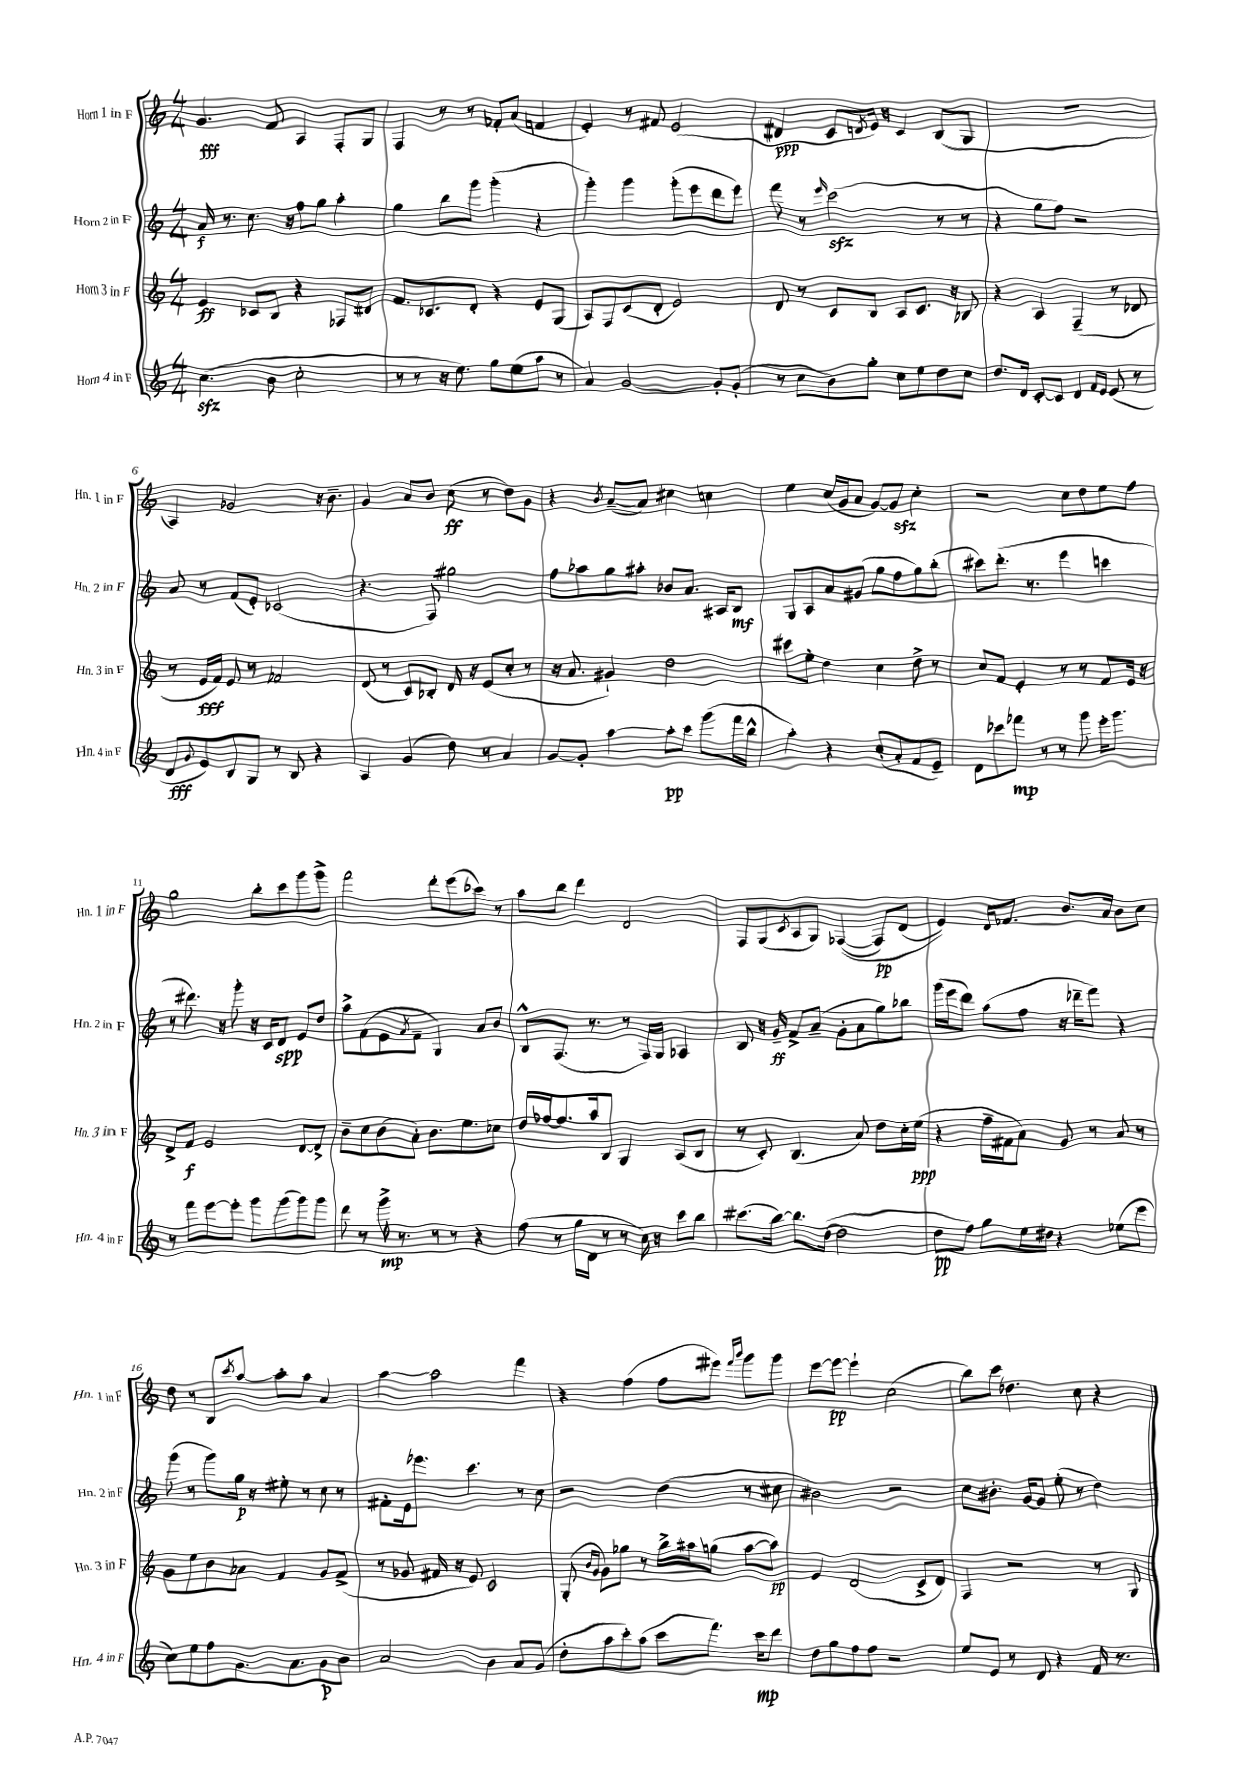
<<
\new StaffGroup <<
\new Staff = "s0" \with { instrumentName = "Horn 1 in F" shortInstrumentName = "Hn. 1 in F" } {
    \clef treble \key c \major \numericTimeSignature \time 4/4
    g'4.\fff f'8 a4 f8-. g8 |
    f4 r8 r8 fes'8-. a'8( f'4 |
    e'4-.) r8 fis'8 e'2( |
    dis'4\ppp c'8 \acciaccatura { d'8 } e'16) r16 c'4 b8( g8 |
    R1 |
    a4) ges'2 r16 b'8.-- |
    g'4 a'8 b'8 c''8\ff( r8 d''8) g'8 |
    r4 \acciaccatura { b'8 } a'8~--( a'8) cis''4 c''4 |
    e''4 c''16( g'16 a'8 g'8~) g'8\sfz c''4-. |
    r2 c''8 d''8 e''8 f''8 |
    g''2 b''8-. c'''8 g'''8 g'''8-> |
    f'''2 d'''8-. e'''8( ces'''8) r8 |
    a''8 b''8 d'''4 d'2 |
    f8 g8( \acciaccatura { c'8 } a8 g8) fes4~(\( fes8\pp) d'8( |
    e'4)\) d'16 fes'8. b'8. a'16 b'8 c''8 |
    d''8 r8 b8 \acciaccatura { c'''8 } a''8~ a''8-. a''8 a'4 |
    a''4~ a''2 f'''4 |
    r4 f''4( f''8 eis'''8) \grace { f'''16 b'''16 } g'''8 g'''8 |
    e'''8~ e'''8~\pp e'''4-! c''2( |
    b''8) c'''8 des''4. c''8 r4 \bar "|." |
}
\new Staff = "s1" \with { instrumentName = "Horn 2 in F" shortInstrumentName = "Hn. 2 in F" } {
    \clef treble \key c \major \numericTimeSignature \time 4/4
    a'16\f r8. c''8. r16 f''8 g''8 a''4-. |
    g''4 b''8 g'''8 g'''4-.( r4 |
    g'''4-.) g'''4 g'''8-.( e'''8 d'''8 e'''8) |
    f'''8 r8 \grace { e'''16 } c'''2\sfz( r8 r8 |
    r4 g''8 f''8) r2 |
    a'8 r8 f'8( e'8-.) ces'2( |
    r4. f8) gis''2 |
    f''8 aes''8 g''8 ais''8-. bes'8 a'8. ais16 b8\mf |
    g8 a8 a'8 gis'8( g''8 f''8 g''8) b''8-.( |
    cis'''8) d'''8.-.( r8. e'''4 c'''4 |
    r8 dis'''8.) r16 g'''8-. r16 c'16 d'8\spp e'8 d''8 |
    a''8-> f'8( e'8 \acciaccatura { a'8 } f'8-- g4) a'8 b'8 |
    b8-^ f8.( r8. r8 f16) g16 aes4 |
    b8 r16 g'16--\ff f'8-> a'8--( g'8-. a'8 g''8) bes''8 |
    g'''16( e'''16 d'''8) a''8( f''8 r16 des'''16-- f'''8) r4 |
    g'''8( r8 g'''8) g''16\p r16 eis''8-. r8 c''8 r8 |
    fis'8-. e'16 ees'''8. c'''4. r8 c''8 |
    r2 d''4( r8 cis''8 |
    bis'2) r2 |
    c''8 bis'8.-. g'16~ g'8 e''8-.( r8 d''4) \bar "|." |
}
\new Staff = "s2" \with { instrumentName = "Horn 3 in F" shortInstrumentName = "Hn. 3 in F" } {
    \clef treble \key c \major \numericTimeSignature \time 4/4
    e'4\ff ces'8 b8 r4 fes8 dis'8 |
    f'8. ces'8. d'8-. r4 e'8 g8( |
    a8) f8 c'8( d'8-. e'2) |
    d'8 r8 c'8 b8 a8 c'8. r16 bes8 |
    r4 a4 f4--( r8 des'8 |
    r8 e'16\fff f'16) e'8 r8 fes'2 |
    d'8( r8 c'8) bes8-. d'16 r16 e'8( c''8-. r8 |
    r16 a'8. gis'4-!) d''2 |
    cis'''8 e''8-. d''4 c''4 d''8-> r8 |
    c''8 f'8 e'4-. r8 r8 f'8 e'16 r16 |
    d'8-> f'8\f e'2 d'8~ d'8-> |
    b'8-- c''8 b'8( a'8-.) b'8. e''8. ces''8 |
    d''16 fes''16~ fes''8. a''16 b8 g4 a8( b8 |
    r8 c'8-.) b4.( a'8) d''8 c''16-. e''16\ppp( |
    r4 f''16-- fis'16 a'8) g'8 r8 a'8 r8 |
    g'8 e''8 b'8 aes'8 f'4 g'8 f'8->( |
    r8 ges'8 fis'16 r16 e'8) c'2 |
    g8-.( \grace { b'16 g'16 } g'8) ges''8 r8 b''16-> ais''16 g''8( ais''8~ ais''8\pp) |
    e'4 d'2( c'8-> d'8) |
    f4 r2 r8 g8 \bar "|." |
}
\new Staff = "s3" \with { instrumentName = "Horn 4 in F" shortInstrumentName = "Hn. 4 in F" } {
    \clef treble \key c \major \numericTimeSignature \time 4/4
    c''4.\sfz( b'8 c''2-. |
    r8 r8 r16 e''8.) g''8 e''8( a''8 r8 |
    a'4) g'2~ g'8-. g'8-.( |
    r8 c''8 b'8) g''8-. c''8 e''8 d''8 c''8 |
    d''8. d'16 c'8~-. c'8 d'4 \grace { f'16 e'16 } e'8( r8 |
    d'8\fff \appoggiatura { g'8 } e'8) b8 g8 r8 b8 r4 |
    a4 g'4( d''8) r8 a'4 |
    g'8~ g'8-. a''4~ a''8-.\pp c'''8 g'''8( f'''16 b''16-^ |
    a''4-.) r4 c''8-.( a'8-. f'8 e'8--) |
    d'8 ces'''8 fes'''8\mp r8 r8 g'''8 e'''16-. g'''8. |
    r8 f'''8 e'''8~ e'''8-. g'''8 g'''8( g'''8) g'''8 |
    d'''8 r8 g'''16->\mp r8. r8 r8 r4 |
    f''8( r8 g''16 d'16 r8 r8 c''16) r16 c'''8 b''8 |
    cis'''8.( b''16~) b''8. d''16~( d''2 |
    d''8\pp f''8) g''8 e''16 dis''16 r4 ees''8( e'''8 |
    c''8) e''8 f''8 g'8. a'8. g'8\p b'8 |
    a'2 b'4 a'8 g'8( |
    d''8-. a''8 c'''8-.) a''8( c'''8 f'''8.) c'''16\mp d'''8 |
    d''8 g''8 f''8 f''8 r2 |
    e''8 e'8 r8 d'8 r4 f'16 r8. \bar "|." |
}
>>
>>
